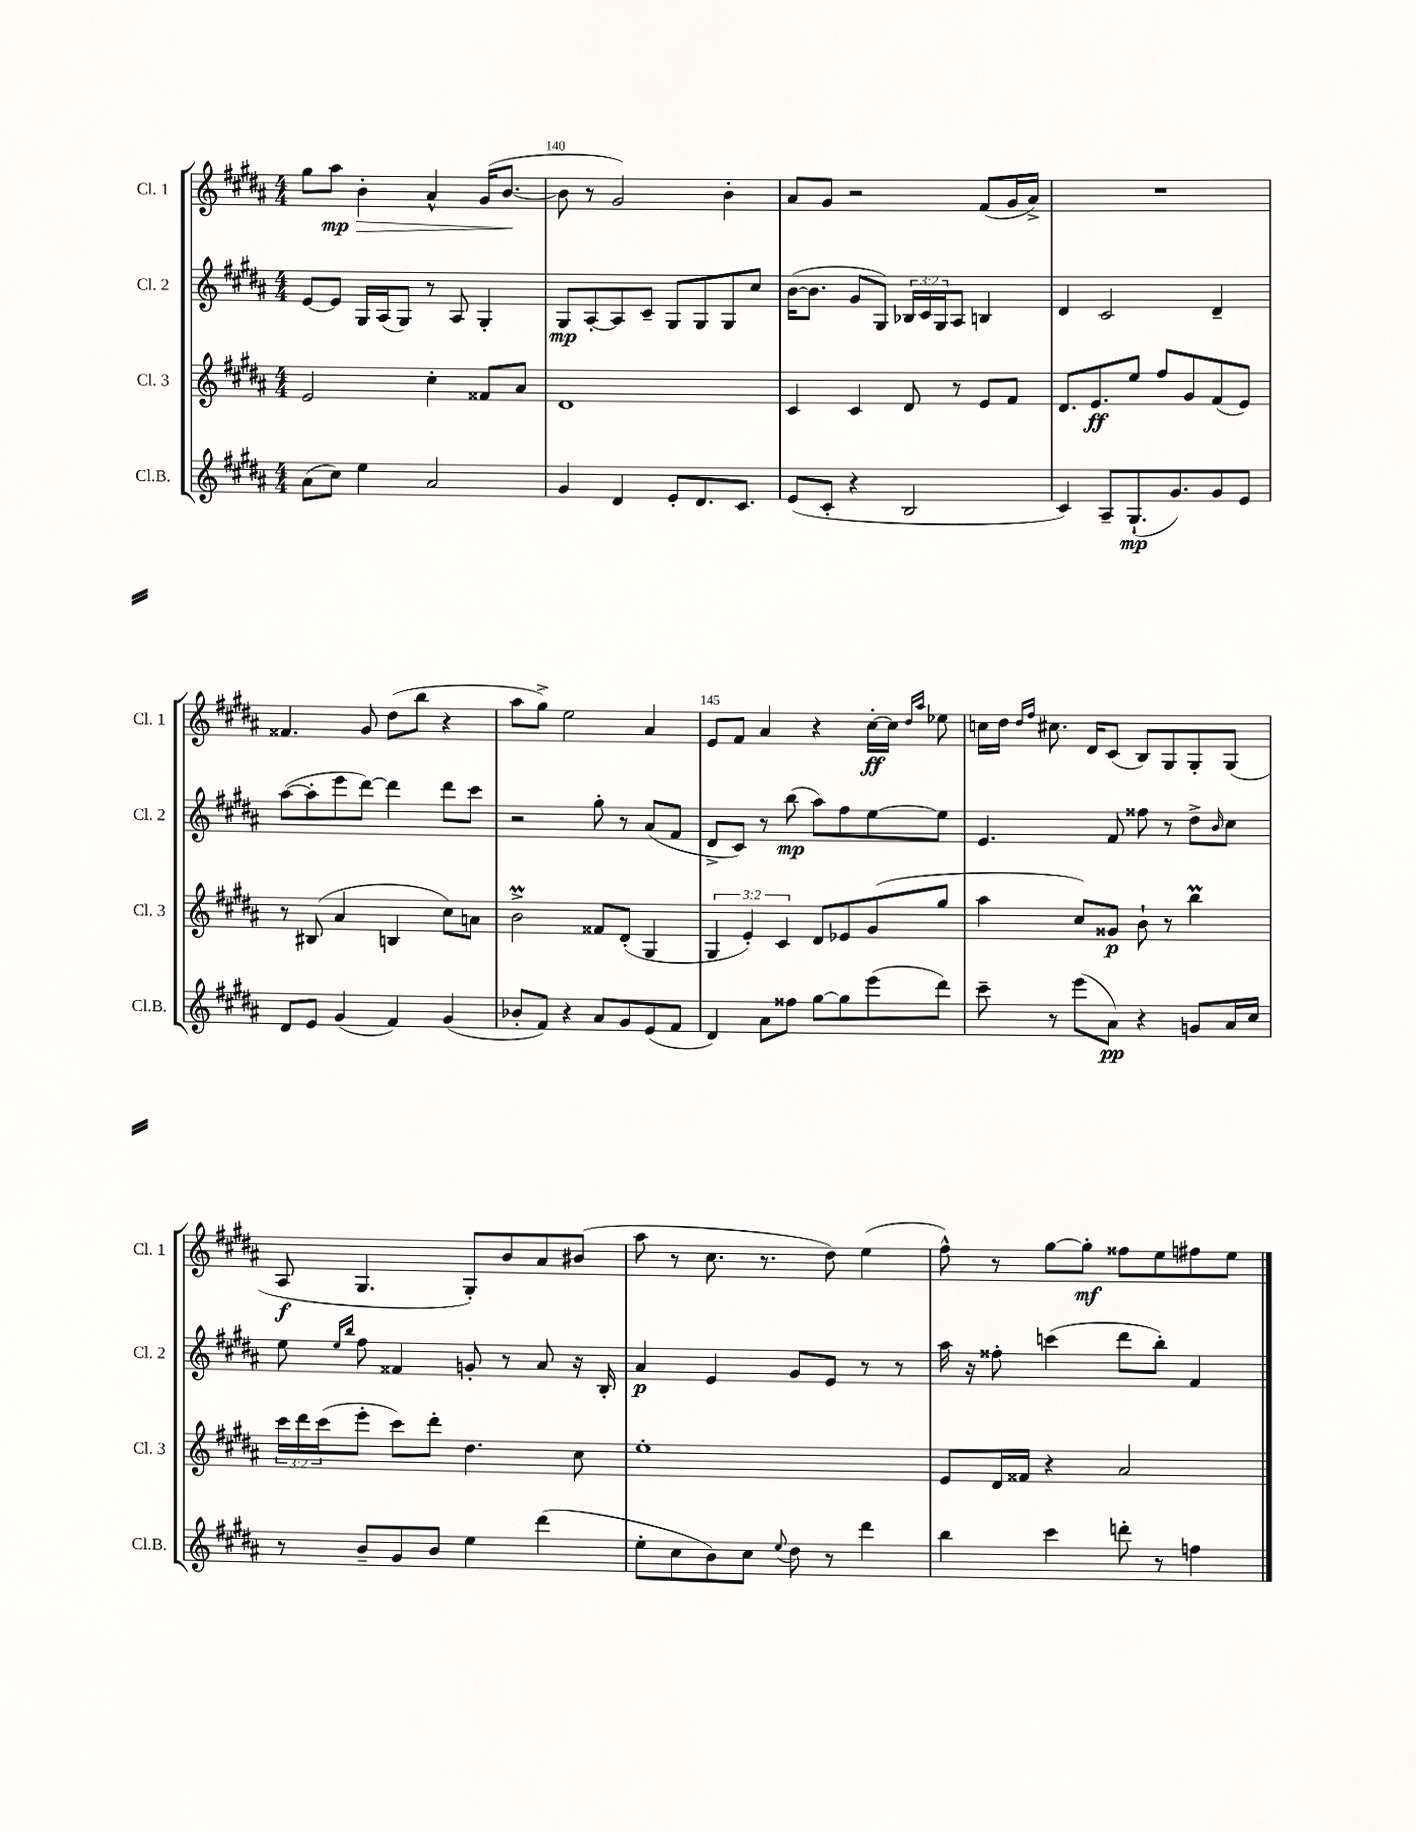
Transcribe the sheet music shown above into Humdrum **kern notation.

**kern	**kern	**kern	**kern
*staff4	*staff3	*staff2	*staff1
*clefG2	*clefG2	*clefG2	*clefG2
*k[f#c#g#d#a#]	*k[f#c#g#d#a#]	*k[f#c#g#d#a#]	*k[f#c#g#d#a#]
*M4/4	*M4/4	*M4/4	*M4/4
(8a#\L	2e/	[8e/L	8gg#\L
8cc#\J)	.	8e/]J	8aa#\J
4ee\	.	16G#/LL	4b'\
.	.	(16A#/J	.
.	.	8G#/J)	.
2a#/	4cc#'\	8r	4a#^^/
.	.	8A#/	.
.	8f##/L	4G#'/	(16g#/LK
.	.	.	[8.b/J
.	8a#/J	.	.
=	=	=	=
4g#/	1d#	8G#/L	8b\]
.	.	[8A#'/	8r
4d#/	.	8A#/]	2g#/)
.	.	8c#~/J	.
8e'/L	.	8G#/L	.
8.d#/	.	8G#/	.
.	.	8G#/	4b'\
8.c#/J	.	.	.
.	.	8cc#/J	.
=	=	=	=
(8e/L	4c#/	([16b\LK	8a#/L
.	.	8.b\]J	.
8c#'/J	.	.	8g#/J
4r	4c#/	8g#/L	2r
.	.	8G#/J)	.
2B/	8d#/	24B-/LL	.
.	.	24c#/	.
.	.	24G#/J	.
.	8r	8A#/J	.
.	8e/L	4B/	(8f#/L
.	8f#/J	.	16g#/L
.	.	.	16a#^/JJ)
=	=	=	=
4c#/)	8.d#/L	4d#/	1r
.	8.e/	.	.
8A#~/L	.	2c#/	.
(8.G#`/	8ee/J	.	.
.	8ff#/L	.	.
8.g#/)	.	.	.
.	8g#/	.	.
8g#/	(8f#/	4d#~/	.
8e/J	8e/J)	.	.
=	=	=	=
8d#/L	8r	([8aa#\L	4.f##/
8e/J	(8B#/	8aa#'\]	.
(4g#/	4a#/	8eee\	.
.	.	[8ddd#\J)	8g#/
4f#/)	4B/	4ddd#\]	(8dd#\L
.	.	.	8bb\J
(4g#/	8cc#\L)	8ddd#\L	4r
.	8a\J	8ccc#\J	.
=	=	=	=
8b-'/L	2b^\	2r	8aa#\L
8f#/J)	.	.	8gg#^\J)
4r	.	.	2ee\
8a#/L	8f##/L	8gg#'\	.
8g#/	(8d#'/J	8r	.
(8e/	4G#/	(8a#/L	4a#/
8f#/J	.	8f#/J	.
=	=	=	=
4d#/)	6G#/	8d#^/L	8e/L
.	.	8c#/J)	8f#/J
.	6e'/)	.	.
8a#\L	.	8r	4a#/
.	6c#/	.	.
8ff##\J	.	(8bb\	.
[8gg#\L	8d#/L	8aa#\L)	4r
8gg#\]	8e-/	8ff#\	.
(8eee\	(8g#/	[8ee\	[16cc#'\LL
.	.	.	16cc#\]JJ
.	.	.	16qqdd#/LL
.	.	.	16qqaa#/JJ
8ddd#\J)	8gg#/J	8ee\]J	8ee-\
=	=	=	=
8ccc#~\	4aa#\	4.e/	16cc\LL
.	.	.	16dd#\JJ
.	.	.	16qqdd#/LL
.	.	.	16qqff#/JJ
8r	.	.	8.cc#\
(8eee\L	8cc#/L)	.	.
.	.	.	16d#/LK
8a#\J)	8g##/J	8f#/	(8c#/J
4r	8b`\	8ff##\	8B/L)
.	8r	8r	8G#/
8g/L	4bb\	8dd#^\L	8G#'/
.	.	16qqb/	.
16a#/L	.	8cc#\J	(8G#/J
16cc#/JJ	.	.	.
=	=	=	=
8r	24ccc#\LL	8ee\	8A#/
.	24ddd#\	.	.
.	(24ccc#\J	.	.
.	.	16qqee/LL	.
.	.	16qqbb/JJ	.
8b~/L	8eee'\J	8ff#\	4.G#/
8g#/	8ccc#\L)	4f##/	.
8b/J	8ddd#'\J	.	.
4ee\	4.dd#\	8g'/	8G#'/L)
.	.	8r	8b/
(4ddd#\	.	8a#/	8a#/
.	8cc#\	16r	(8b#/J
.	.	16B'/	.
=	=	=	=
8ee'\L	1ee'	4a#/	8aa#\
8cc#\	.	.	8r
8b\)	.	4e/	8.cc#\
8cc#\J	.	.	.
.	.	.	8.r
8qqee/	.	.	.
8dd#\	.	8g#/L	.
8r	.	8e/J	8dd#\)
4ddd#\	.	8r	(4ee\
.	.	8r	.
=	=	=	=
4bb\	8e/L	16aa#\	8ff#^^\)
.	.	16r	.
.	16d#/L	8ff##'\	8r
.	16f##/JJ	.	.
4ccc#\	4r	(4ccc\	[8gg#\L
.	.	.	8gg#'\]J
8ddd'\	2a#/	8ddd#\L	8ff##\L
8r	.	8bb'\J)	8ee\
4ff\	.	4f#/	8ff#\
.	.	.	8ee\J
==	==	==	==
*-	*-	*-	*-
